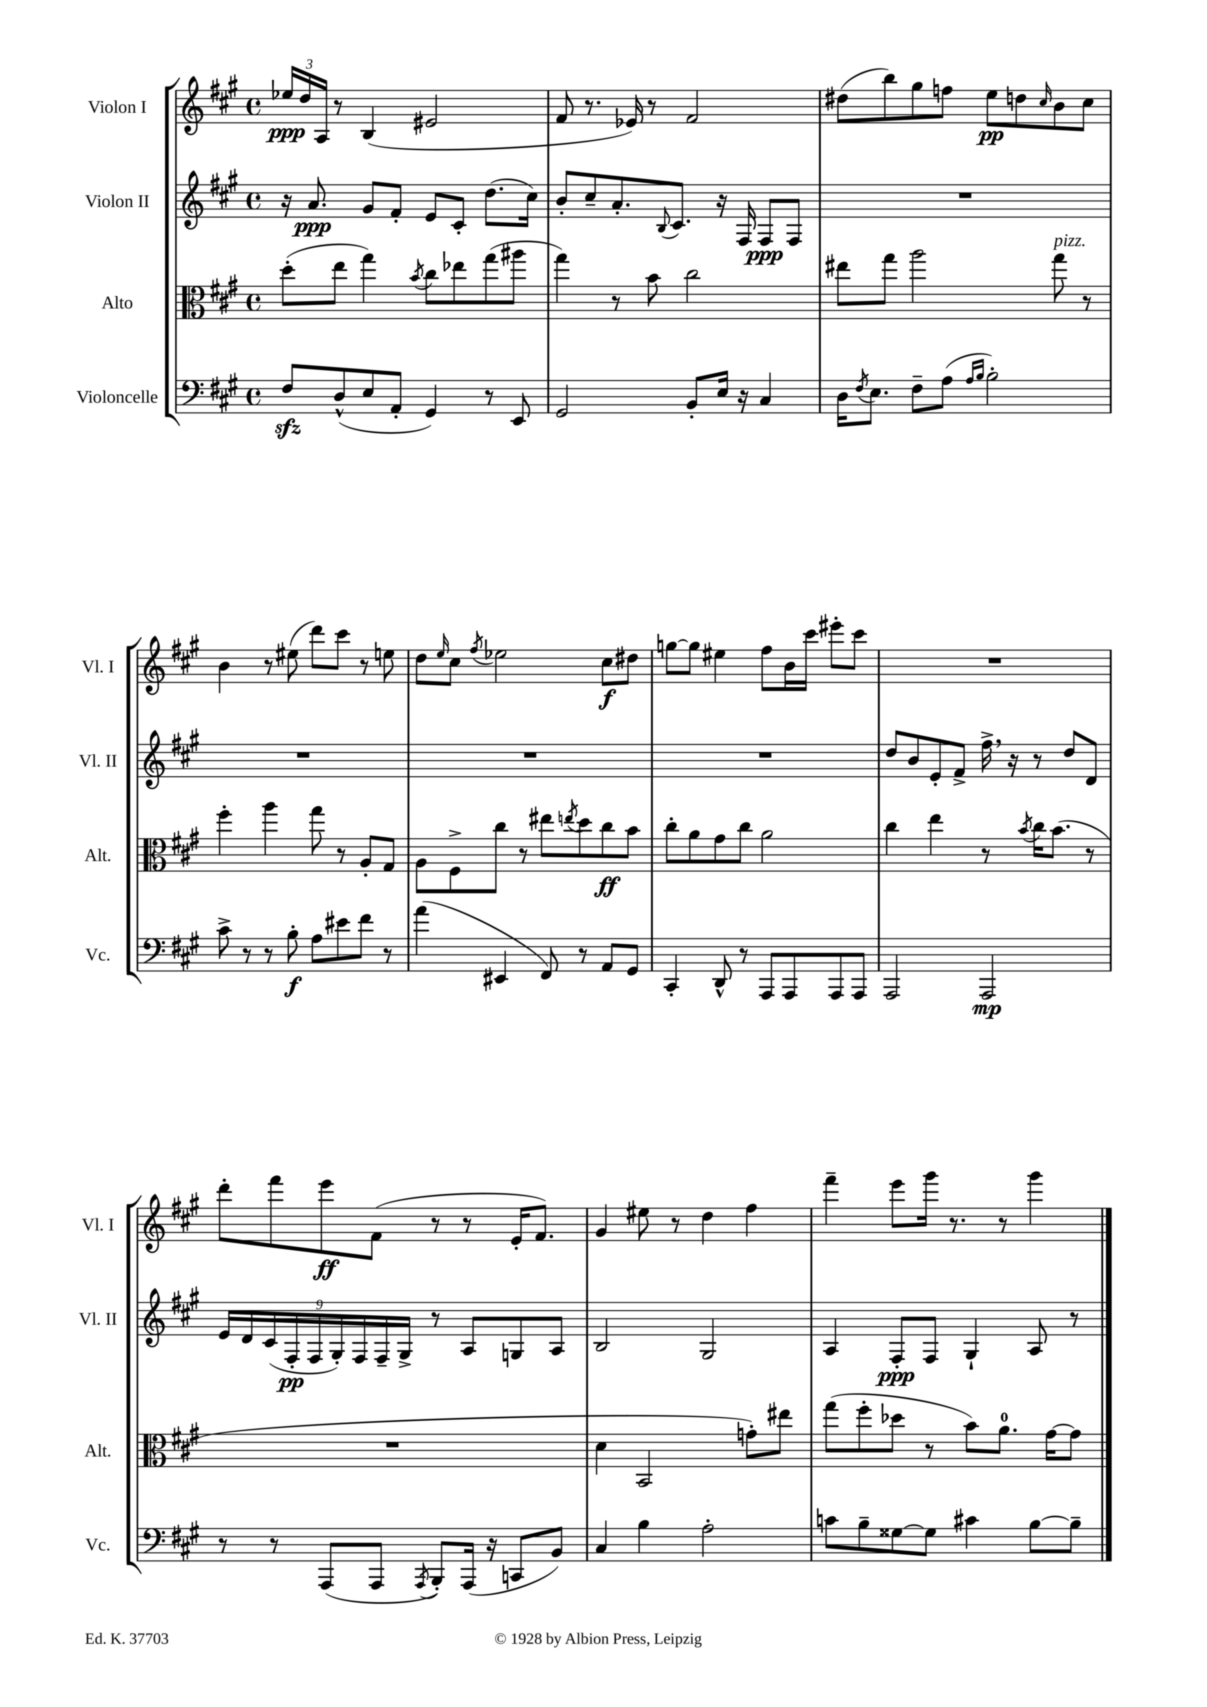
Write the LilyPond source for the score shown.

<<
\new StaffGroup <<
\new Staff = "s0" \with { instrumentName = "Violon I" shortInstrumentName = "Vl. I" } {
    \clef treble \key a \major \defaultTimeSignature \time 4/4
    \tuplet 3/2 { ees''16\ppp d''16 a16 } r8 b4( eis'2 |
    fis'8 r8. ees'16) r8 fis'2 |
    dis''8( b''8) gis''8 f''8 e''8\pp d''8 \grace { cis''16 } b'8 cis''8 |
    b'4 r8 eis''8( d'''8) cis'''8 r8 e''8 |
    d''8 \grace { e''16 } cis''8 \acciaccatura { fis''8 } ees''2 cis''8\f dis''8 |
    g''8~ g''8 eis''4 fis''8 b'16 cis'''16 eis'''8-. cis'''8 |
    R1 |
    d'''8-. fis'''8 e'''8\ff fis'8( r8 r8 e'16-. fis'8.) |
    gis'4 eis''8 r8 d''4 fis''4 |
    fis'''4-- e'''8 gis'''16 r8. r8 gis'''4 \bar "|." |
}
\new Staff = "s1" \with { instrumentName = "Violon II" shortInstrumentName = "Vl. II" } {
    \clef treble \key a \major \defaultTimeSignature \time 4/4
    r16 a'8.\ppp gis'8 fis'8-. e'8 cis'8-. d''8.( cis''16) |
    b'8-. cis''8-- a'8.-. \appoggiatura { b8 } cis'8. r16 fis16 fis8\ppp fis8 |
    R1 |
    R1 |
    R1 |
    R1 |
    d''8 b'8 e'8-. fis'8-> fis''16-> \breathe r16 r8 d''8 d'8 |
    \tuplet 9/8 { e'16 d'16 cis'16( fis16-.\pp fis16 gis16-.) fis16 fis16-- gis16-> } r8 a8 g8 a8 |
    b2 gis2 |
    a4 fis8-.\ppp fis8 gis4-! a8 r8 \bar "|." |
}
\new Staff = "s2" \with { instrumentName = "Alto" shortInstrumentName = "Alt." } {
    \clef alto \key a \major \defaultTimeSignature \time 4/4
    d''8-.( e''8 gis''4) \acciaccatura { b'8 } cis''8 ees''8 gis''8( ais''8 |
    gis''4) r8 b'8 cis''2 |
    eis''8 gis''8 a''2 gis''8^\markup { \italic "pizz." } r8 |
    fis''4-. a''4 gis''8 r8 a8-. gis8 |
    a8 fis8-> cis''8 r8 eis''8 \acciaccatura { e''8 } d''8 cis''8\ff b'8 |
    cis''8-. a'8 gis'8 cis''8 a'2 |
    cis''4 e''4 r8 \acciaccatura { b'8 } cis''16 b'8.( r8 |
    R1 |
    d'4 b,2 g'8-.) eis''8 |
    gis''8( fis''8-. des''8 r8 b'8) a'8.-0 gis'16~ gis'8 \bar "|." |
}
\new Staff = "s3" \with { instrumentName = "Violoncelle" shortInstrumentName = "Vc." } {
    \clef bass \key a \major \defaultTimeSignature \time 4/4
    fis8\sfz d8-^( e8 a,8-. gis,4) r8 e,8 |
    gis,2 b,8-. e16 r16 cis4 |
    d16 \acciaccatura { fis8 } e8. fis8-- a8( \grace { a16 b16 } b2-.) |
    cis'8-> r8 r8 b8-.\f a8 eis'8 fis'8 r8 |
    a'4( eis,4 fis,8) r8 a,8 gis,8 |
    cis,4-. d,8-^ r8 a,,8 a,,8 a,,8 a,,8 |
    a,,2 a,,2\mp |
    r8 r8 a,,8( a,,8 \acciaccatura { a,,8 } b,,8-.) a,,16( r16 c,8 b,8) |
    cis4 b4 a2-. |
    c'8 b8-- gisis8~ gisis8 cis'4 b8~ b8-- \bar "|." |
}
>>
>>
\layout { \context { \Score \remove "Bar_number_engraver" } }
